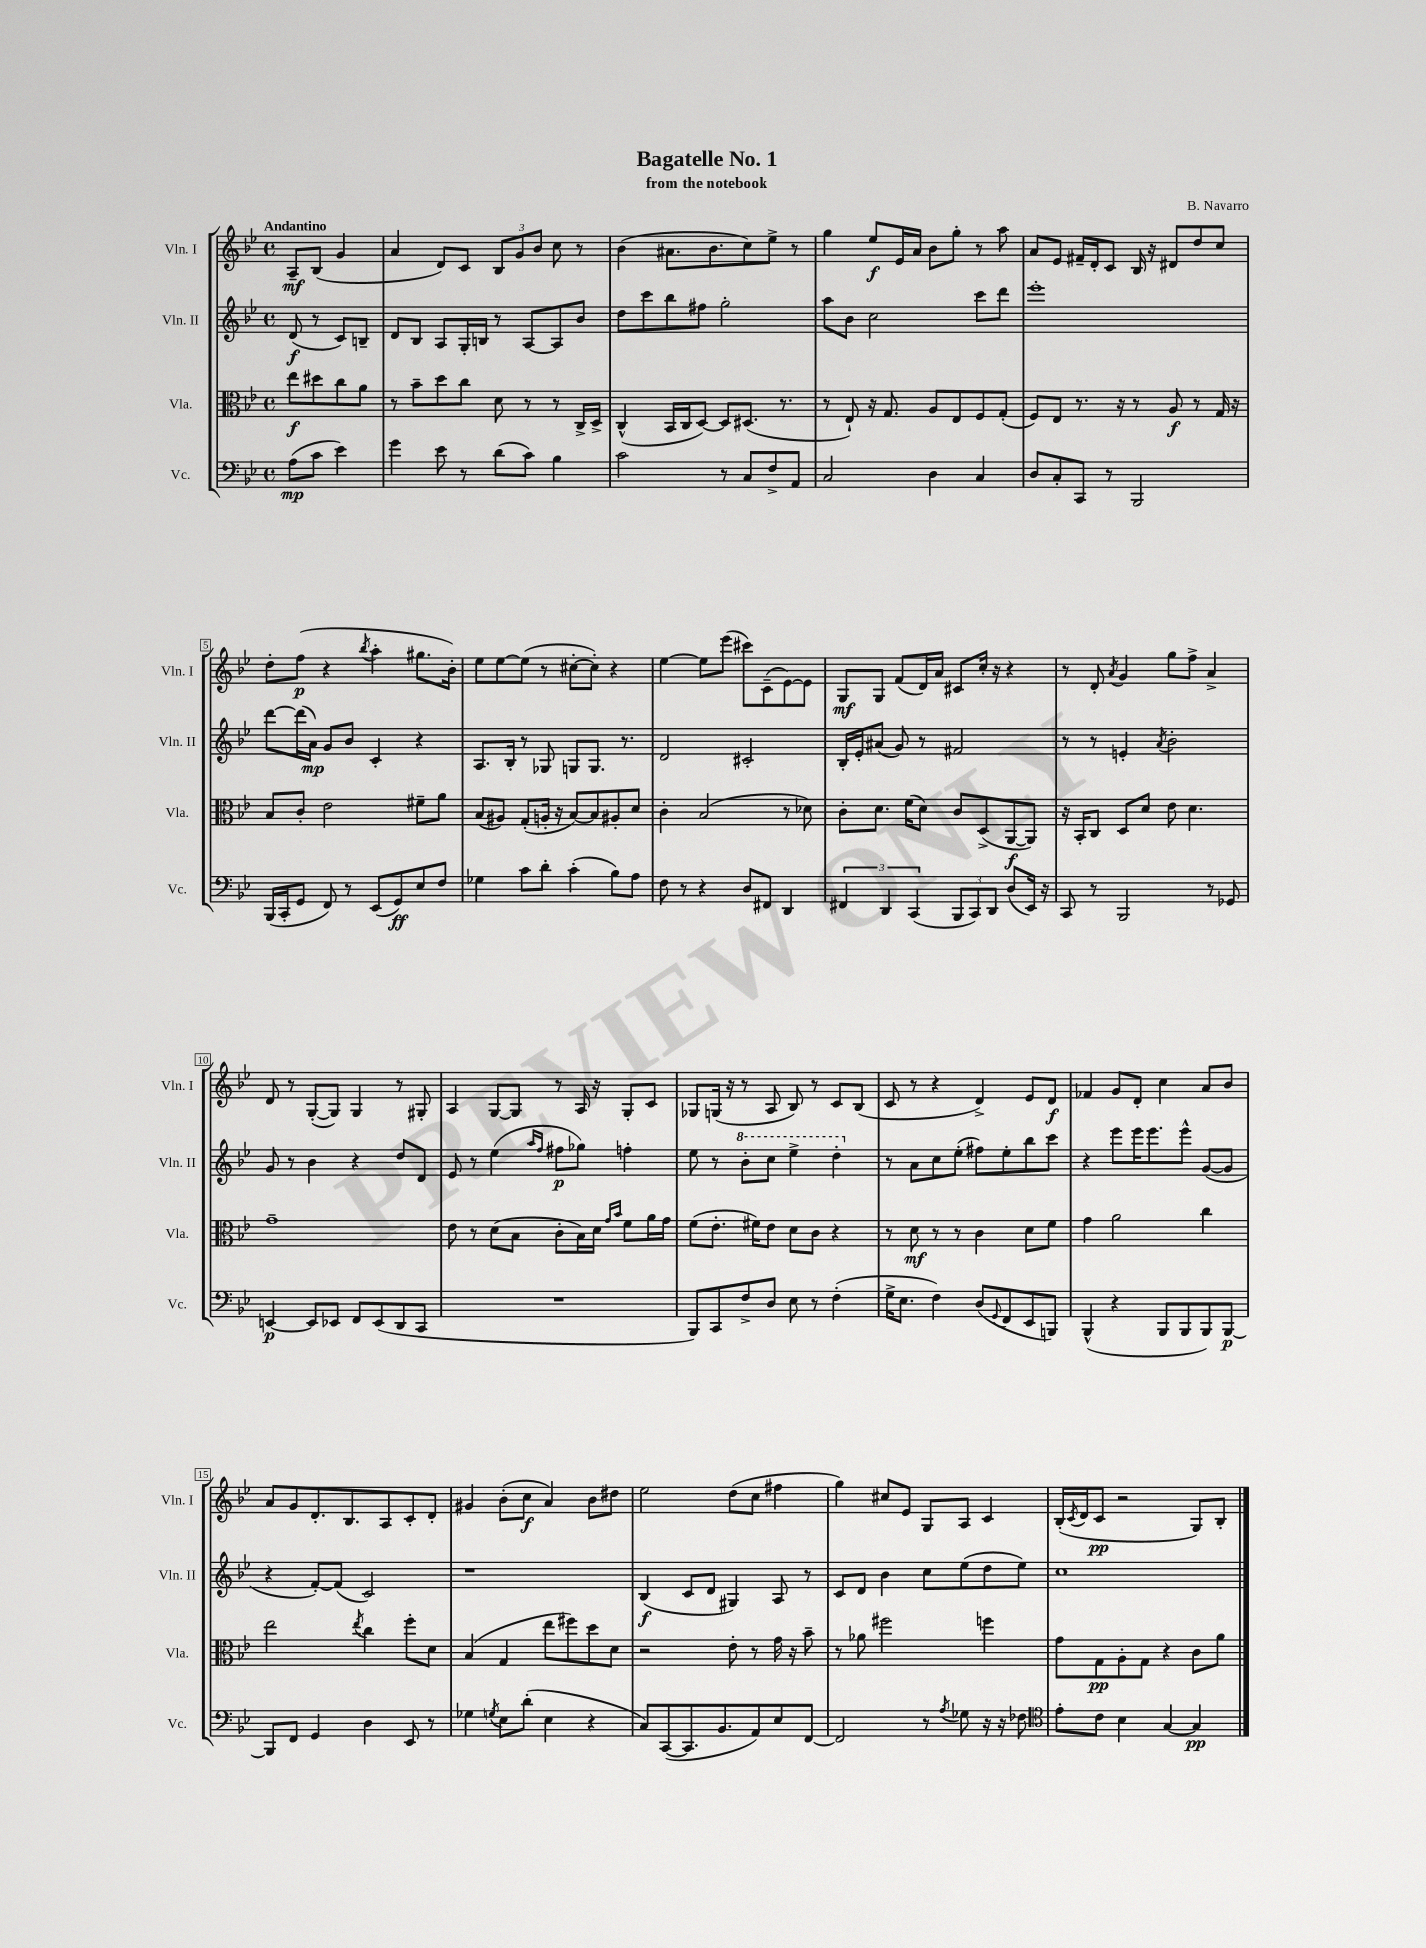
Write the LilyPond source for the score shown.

\header { title = "Bagatelle No. 1" composer = "B. Navarro" subtitle = "from the notebook" }
<<
\new StaffGroup <<
\new Staff = "s0" \with { instrumentName = "Vln. I" shortInstrumentName = "Vln. I" } {
    \clef treble \key bes \major \defaultTimeSignature \time 4/4 \partial 2 \tempo "Andantino"
    a8--\mf bes8( g'4 |
    a'4 d'8) c'8 \tuplet 3/2 { bes8 g'8 bes'8 } c''8 r8 |
    bes'4( ais'8. bes'8. c''8) ees''8-> r8 |
    g''4 ees''8\f ees'16 a'16 bes'8 g''8-. r8 a''8 |
    a'8 ees'8 fis'16-- d'16-. c'8 bes16 r16 dis'8 d''8 c''8 |
    d''8-. f''8\p( r4 \acciaccatura { bes''8 } a''4-. gis''8. bes'16-.) |
    ees''8 ees''8~ ees''8( r8 cis''8~-. cis''8-.) r4 |
    ees''4~ ees''8 ees'''8( cis'''8) c'8--( ees'8~) ees'8 |
    g8\mf g8 f'8( d'16) a'16 cis'8 c''16-. r16 r4 |
    r8 d'8-. \acciaccatura { a'8 } g'4 g''8 f''8-> a'4-> |
    d'8 r8 g8~-.( g8) g4 r8 gis8-. |
    a4 g8~ g8 r8 a16 r16 g8-. c'8 |
    ges8 g16( r16 r8 a8 bes8) r8 c'8 bes8( |
    c'8 r8 r4 d'4->) ees'8 d'8\f |
    fes'4 g'8 d'8-. c''4 a'8 bes'8 |
    a'8 g'8 d'8.-. bes8. a8 c'8-. d'8-. |
    gis'4 bes'8-.( c''8\f a'4) bes'8 dis''8 |
    ees''2 d''8( c''8 fis''4 |
    g''4) cis''8 ees'8 g8 a8 c'4 |
    bes16-.( \acciaccatura { c'8 } d'16 c'8\pp r2 g8) bes8-. \bar "|." |
}
\new Staff = "s1" \with { instrumentName = "Vln. II" shortInstrumentName = "Vln. II" } {
    \clef treble \key bes \major \defaultTimeSignature \time 4/4 \partial 2
    d'8\f( r8 c'8) b8-- |
    d'8 bes8 a8 g16-. b16 r8 a8~ a8 bes'8 |
    d''8 c'''8 bes''8 fis''8 g''2-. |
    a''8 bes'8 c''2 c'''8 d'''8 |
    ees'''1-. |
    d'''8~ d'''16( a'16\mp) g'8 bes'8 c'4-. r4 |
    a8. bes16-. r8 ges8 g8 g8. r8. |
    d'2 cis'2-. |
    bes16-. ees'16-. ais'8( g'8) r8 fis'2 |
    r8 r8 e'4-. \acciaccatura { a'8 } bes'2-. |
    g'8 r8 bes'4 r4 d''8 d'8 |
    ees'8 r8 ees''4( \grace { a''16 f''16 } fis''8\p ges''8) f''4-. |
    ees''8 r8 \ottava #1 bes''8-. c'''8 ees'''4-> d'''4-. \ottava #0 |
    r8 a'8 c''8 ees''8-.( fis''8) ees''8-. bes''8 c'''8 |
    r4 ees'''8 ees'''16 ees'''8. ees'''8-^ g'8~( g'8 |
    r4 f'8~-.) f'8( c'2) |
    r1 |
    bes4\f( c'8 d'8 gis4) a8 r8 |
    c'8 d'8 bes'4 c''8 ees''8( d''8 ees''8) |
    c''1 \bar "|." |
}
\new Staff = "s2" \with { instrumentName = "Vla." shortInstrumentName = "Vla." } {
    \clef alto \key bes \major \defaultTimeSignature \time 4/4 \partial 2
    ees''8\f dis''8 c''8 a'8 |
    r8 bes'8-- d''8 c''8 d'8 r8 r8 c16-> d16-> |
    c4-^( bes,16 c16 d8~) d8 dis8.( r8. |
    r8 ees8-!) r16 g8. a8 ees8 f8 g8-.( |
    f8) ees8 r8. r16 r8 a8\f r8 g16 r16 |
    bes8 c'8-. ees'2 fis'8-- a'8 |
    bes8( ais8) g8-.( a16-. r16 bes8~) bes8 ais8-. d'8 |
    c'4-. bes2( r8 des'8) |
    c'8-. d'8. f'16( d'8) c'8 d8->( a,8~\f a,8) |
    r16 bes,16-. c8 d8 d'8 ees'8 d'4. |
    g'1-- |
    ees'8 r8 d'8( bes8 c'8-. bes16) d'16 \grace { g'16 bes'16 } f'8 a'16 g'16 |
    f'8( ees'8.-. fis'16) ees'8 d'8 c'8 r4 |
    r8 d'8\mf r8 r8 c'4 d'8 f'8 |
    g'4 a'2 c''4 |
    ees''2 \acciaccatura { ees''8 } c''4 f''8-. d'8 |
    bes4( g4 ees''8 fis''8) d''8 d'8 |
    r2 ees'8-. r8 g'16 r16 bes'8-- |
    r8 aes'8 fis''2 f''4 |
    g'8 g8\pp a8-. g8 r4 c'8 a'8 \bar "|." |
}
\new Staff = "s3" \with { instrumentName = "Vc." shortInstrumentName = "Vc." } {
    \clef bass \key bes \major \defaultTimeSignature \time 4/4 \partial 2
    a8\mp( c'8 ees'4) |
    g'4 ees'8 r8 d'8( c'8) bes4 |
    c'2 r8 c8 f8-> a,8 |
    c2 d4 c4 |
    d8 c8-. c,8 r8 bes,,2 |
    bes,,16( c,16-. g,8 f,8) r8 ees,8( g,8\ff) ees8 f8 |
    ges4 c'8 d'8-. c'4-.( bes8) a8 |
    f8 r8 r4 d8 fis,8 d,4 |
    \tuplet 3/2 { fis,4 d,4 c,4( } \tuplet 3/2 { bes,,8 c,8) d,8 } d8( ees,16) r16 |
    c,8 r8 bes,,2 r8 ges,8 |
    e,4~\p e,8 ees,8 f,8 ees,8( d,8 c,8 |
    R1 |
    bes,,8) c,8 f8-> d8 ees8 r8 f4-.( |
    g16-> ees8. f4) d8( \appoggiatura { g,8 } f,8 ees,8 b,,8) |
    bes,,4-^( r4 bes,,8 bes,,8 bes,,8) bes,,8~\p |
    bes,,8 f,8 g,4 d4 ees,8 r8 |
    ges4 \acciaccatura { g8 } ees8 d'8-.( ees4 r4 |
    c8) c,8~( c,8. bes,8. a,8) ees8 f,8~ |
    f,2 r8 \acciaccatura { a8 } ges8 r16 r16 fes8 |
    \clef tenor ees'8-. c'8 bes4 g4~ g4\pp \bar "|." |
}
>>
>>
\layout { \context { \Score \override BarNumber.stencil = #(make-stencil-boxer 0.1 0.3 ly:text-interface::print) } }
